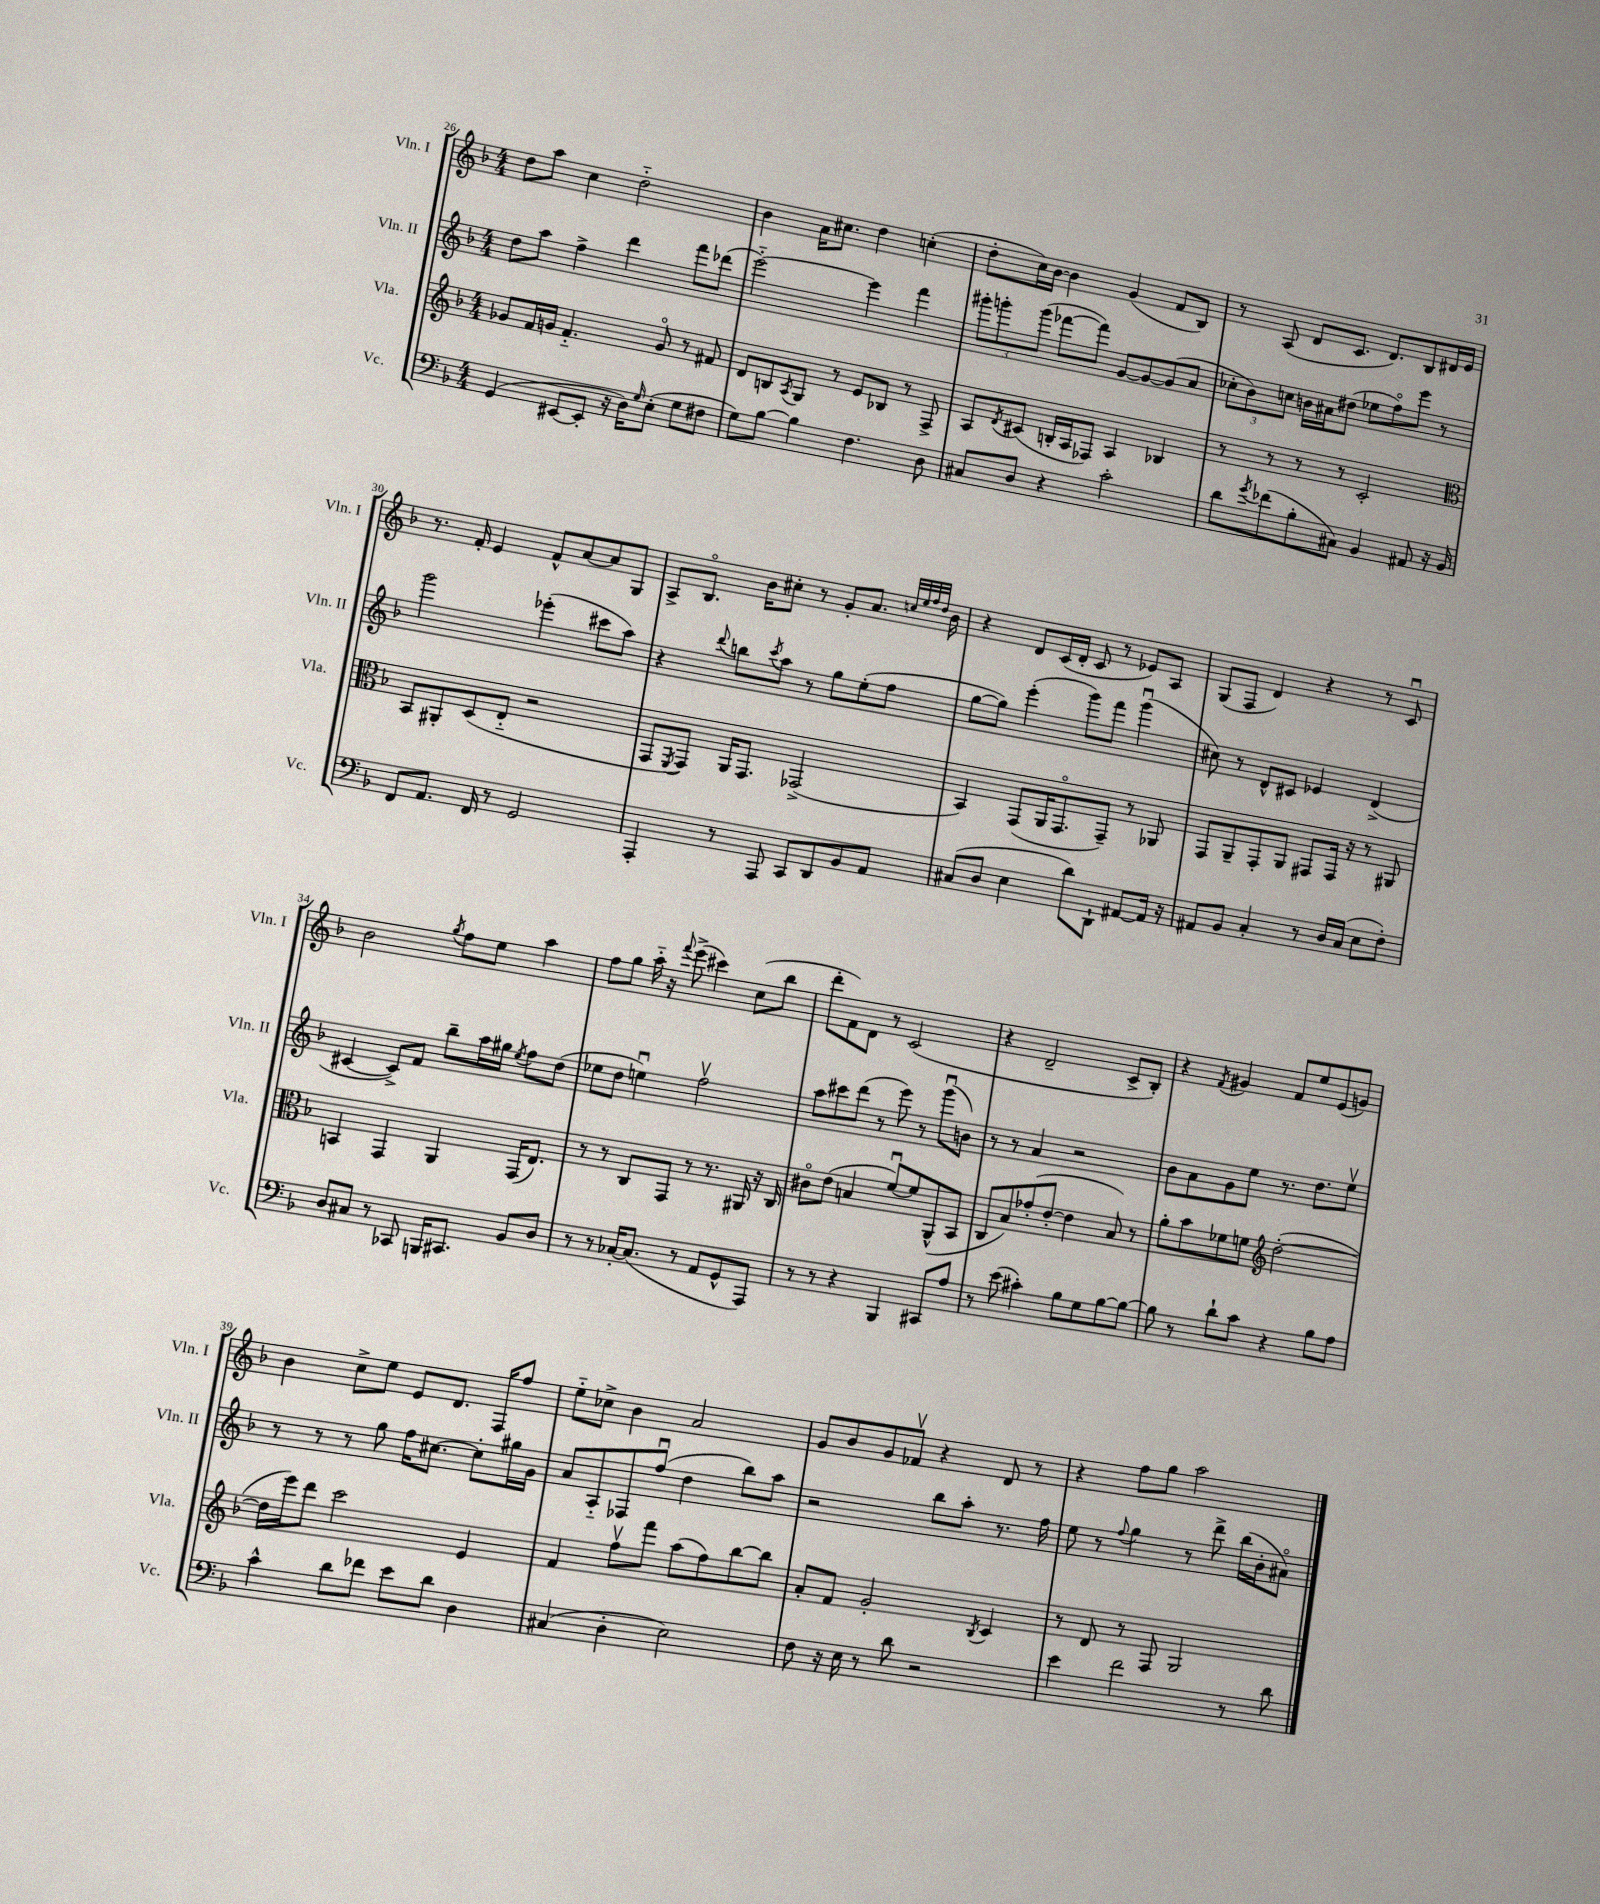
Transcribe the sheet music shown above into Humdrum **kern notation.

**kern	**kern	**kern	**kern
*part4	*part3	*part2	*part1
*staff4	*staff3	*staff2	*staff1
*I"Vc.	*I"Vla.	*I"Vln. II	*I"Vln. I
*I'Vc.	*I'Vla.	*I'Vln. II	*I'Vln. I
*clefF4	*clefG2	*clefG2	*clefG2
*k[b-]	*k[b-]	*k[b-]	*k[b-]
*M4/4	*M4/4	*M4/4	*M4/4
=26	=26	=26	=26
(4GG/	8g-X/L	8dd\L	8dd\L
.	16f/L	8aa\J	8aa\J
.	16gn/JJ	.	.
[8EE#X/L	4.f/	4ff^\	4cc\
8EE#'/J]	.	.	.
16r	.	4ddd\	2dd\
16D\KL)	.	.	.
16qqG/	.	.	.
(8E'\J	8g/	.	.
8G\L	8r	8fff\L	.
8F#X\J	8f#X/	(8ddd-X\J	.
=27	=27	=27	=27
8G\L)	8d/L	[2eee\)	4b-\
[8B-\J	8Bn/	.	.
.	8qA/	.	.
4B-\]	8G/J	.	16a\KL
.	.	.	8.cc#X\J
.	8r	.	.
4.F\	8e/L	4eee\]	4dd\
.	8B-X/J	.	.
.	8r	4fff\	(4ccn'\
8D\	8F^/	.	.
=28	=28	=28	=28
8C#X/L	8A/L	12ggg#X'\L	8dd'\L
.	.	12gggn'\	.
.	8qd/	.	.
8D/J	(8c#X/J	.	16cc\L)
.	.	(12ggg\J	.
.	.	.	[16b-\JJ
4r	16Bn'/LL	[8fff-X\L	4b-\]
.	16A/J	.	.
.	8F-X/J)	8fff-\J])	.
2c'\	4A/	[8g/L	(4g/
.	.	8g/_	.
.	4B-X/	(8g/]	8f/L
.	.	8a/J	8B-/J)
=29	=29	=29	=29
8d\L	8r	12cc-X'\L	8r
.	.	12b-\)	.
8qg/	.	.	.
(8f-X\	8r	.	(8A/
.	.	12ccn\J	.
8B-'\	8r	16bn\LL	8d/L
.	.	16a#X\J	.
8C#X\J)	8r	(8dd#X\J	8.c/J
4BB-/	2c'/	8ee-X\L	.
.	.	.	8.d/L)
.	.	8ff\)	.
8AA#X/	.	8eee\J	8B-/
16r	.	8r	16d#X/L
16BB-/	.	.	16e/JJ
!!LO:LB:g=z
=30	=30	=30	=30
*	*clefC3	*	*
8FF/L	8BB-/L	2ggg\	8.r
8.AA/J	8AA#X'/	.	.
.	.	.	16f'/
.	(8D/	.	4e/
16FF/	.	.	.
8r	8E/J	.	.
2GG/	2r	(4eee-X'\	8f^^/L
.	.	.	[8a/
.	.	8ccc#X\L	8a/]
.	.	8aa\J)	8G/J
=31	=31	=31	=31
4AAA'/	8GG/L	4r	8A^/L
.	8qFF/	.	.
.	8GG/J)	.	8.B-/J
.	.	8qqddd/	.
8r	16AA/KL	8bbn\L	.
.	8.GG/J	.	16b-\KL
.	.	8qccc/	.
8AAA/	.	8aa\J	8cc#X'\J
8CC/L	(2GG-X^/	8r	8r
8DD/	.	8gg\L	8g'/L
8BB-/	.	(8ee'\	8.a/J
8AA/J	.	8ff\J	.
.	.	.	32qqccn/LLL
.	.	.	32qqee/
.	.	.	32qqff/
.	.	.	32qqdd/JJJ
.	.	.	16b-\
=32	=32	=32	=32
(8C#X/L	4BB-/)	[8gg\L	4r
8D/J	.	8gg\J])	.
4E\	(8GG/L	(4eee'\	8d/L
.	16AA/K	.	(16c/L
.	8.GG/	.	16d'/JJ
8d\L)	.	8ggg\L)	8c/
8DD`\J	8GG~/J)	8fff\J	8r
[8AA#X/L	8r	(4gggu\	8e-X/L)
16AA#/Jk]	8AA-X/	.	8A/J
16r	.	.	.
=33	=33	=33	=33
8AA#X/L	8GG/L	8cc#X\)	(8G/L
8BB-/J	8AA~/	8r	8F/J
4C'/	8GG'/	8d^^/L	4d/)
.	8AA/J	8c#X/J	.
8r	8GG#X/L	4e-X/	4r
16D/LL	16GG#/Jk	.	.
(16C/JJ	16r	.	.
8E\L	8r	(4d^/	8r
8F'\J)	8AA#X/	.	8cu/
!!LO:LB:g=z
=34	=34	=34	=34
8D/L	4BBn/	[4c#X/	2b-\
8C#X/J	.	.	.
8r	4GG/	8c#^/L])	.
8CC-X/	.	8f/J	.
.	.	.	8qgg/
16BBBn/KL	4AA/	8bb-~\L	8ff\L
8.CC#X/J	.	.	.
.	.	16aa\L	8ee\J
.	.	16gg#X\JJ	.
.	.	8qee/	.
8BB-/L	(16GG/KL	8ff\L	4aa\
.	8.E/J)	.	.
8D/J	.	(8dd\J	.
=35	=35	=35	=35
8r	8r	8ee-X\L	8ff\L
8r	8r	8dd\J	8gg\J
[16C-X'/KL	8C/L	4eenu\)	16aa\
(8.C-/J]	.	.	16r
.	.	.	8qqfff/
.	8GG/J	.	(8eee^\
8r	8r	2ffv\	4ccc#X\)
8AA/L	8.r	.	.
8GG^^/	.	.	(8cc\L
.	16AA#X/	.	.
8AAA/J)	16r	.	8bb-\J
.	16C/	.	.
=36	=36	=36	=36
8r	8c#X\L	8aa\L	8ddd'\L
8r	(8e\J	8ccc#X\	8f\)
4r	4Bn/	(8ddd\J	8d\J
.	.	8r	8r
4BBB-/	[8fu/L)	8eee\)	(2c/
.	8f/]	8r	.
8CC#X/L	(8AA^^/	(8gggu\L	.
8A/J	8BB-/J	8bn\J)	.
=37	=37	=37	=37
8r	8C/L	8r	4r
(8e\	8B-/)	8r	.
4c#X'\)	(8g-X'/	4a/	2d~/
.	[8e'/J	.	.
8B-\L	4e\]	2r	.
8G\	.	.	.
[8B-\	8B-/)	.	8c^/L
8B-\J_	8r	.	8B-'/J)
=38	=38	=38	=38
8B-\]	8a'\L	8b-\L	4r
8r	8b-\	8a\	.
.	.	.	8qf/
8d`\L	8f-X\	8g\	4g#X/
8c\J	8fn\J	8ee\J	.
*	*clefG2	*	*
4r	([2dd'\	8.r	8f/L
.	.	.	8ee/
.	.	8.dd\L	.
8B-\L	.	.	(8e/
8A\J	.	8eev\J	8gn/J)
!!LO:LB:g=z
=39	=39	=39	=39
4c^^\	16dd\LL]	8r	4b-\
.	16eee\J)	.	.
.	8ddd\J	8r	.
8d\L	2ccc\	8r	8cc^\L
8f-X\J	.	8gg\	8ee\J
8e\L	.	16ff\KL	8e/L
.	.	[8.cc#X\J	.
8d\J	.	.	8.d/J
4D\	4e/	8cc#'\L]	.
.	.	.	16F/KL
.	.	16gg#X\L	8ff/J
.	.	16g\JJ	.
=40	=40	=40	=40
(4C#X/	4f/	8a/L	8ee\L
.	.	8A/	8cc-X^\J
4D'\	8ffv\L	8F-X/	4b-\
.	8fff\J	(8ffu/J	.
2E\)	(8aa\L	4dd\	2a/
.	8ff\)	.	.
.	[8bb-\	8bb-\L)	.
.	8bb-\J]	8aa\J	.
=41	=41	=41	=41
8F\	8a'/L	2r	8g/L
16r	8f/J	.	8b-/
16E\	.	.	.
8r	2g'/	.	8g/
8d\	.	.	8f-Xv/J
2r	.	8bb-\L	4r
.	.	8aa'\J	.
.	8qB-/	.	.
.	4c/	8.r	8d/
.	.	.	8r
.	.	16ff\	.
=42	=42	=42	=42
4e\	8r	8ee\	4r
.	8d/	8r	.
.	.	8qqff/	.
2f\	8r	4gg\	8ff\L
.	8F/	.	8gg\J
.	2G/	8r	2aa\
.	.	8ddd^\	.
8r	.	(16bb-\LL	.
.	.	16b-'\J	.
8d\	.	8a#X\J)	.
==	==	==	==
*-	*-	*-	*-
